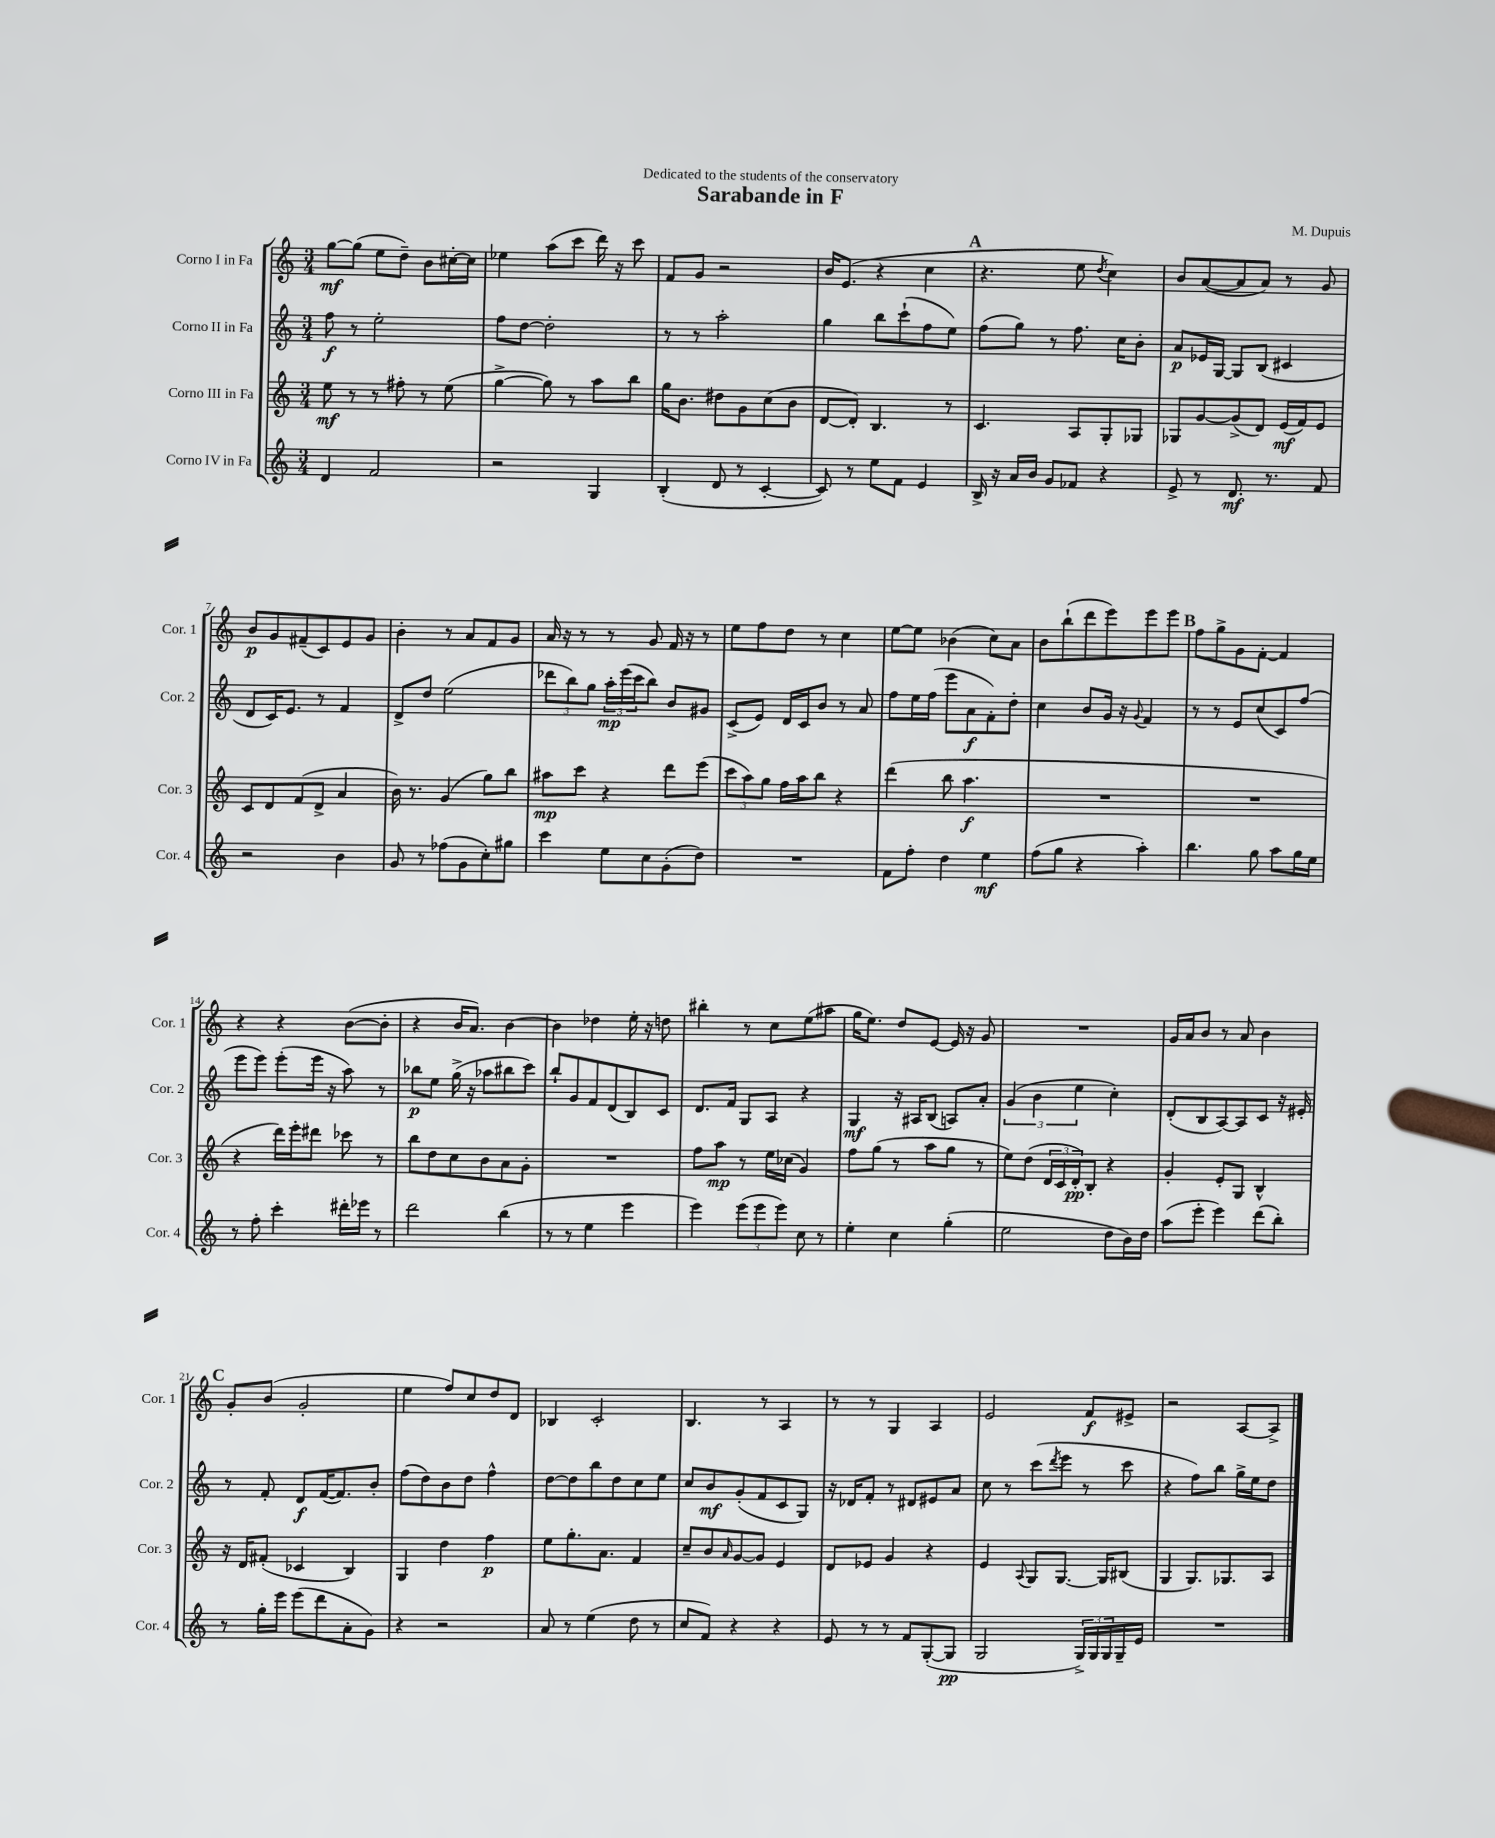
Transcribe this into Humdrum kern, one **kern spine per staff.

**kern	**dynam	**kern	**dynam	**kern	**dynam	**kern	**dynam
*part4	*part4	*part3	*part3	*part2	*part2	*part1	*part1
*staff4	*staff4	*staff3	*staff3	*staff2	*staff2	*staff1	*staff1
*I"Corno IV in Fa	*	*I"Corno III in Fa	*	*I"Corno II in Fa	*	*I"Corno I in Fa	*
*I'Cor. 4	*	*I'Cor. 3	*	*I'Cor. 2	*	*I'Cor. 1	*
*clefG2	*	*clefG2	*	*clefG2	*	*clefG2	*
*k[]	*	*k[]	*	*k[]	*	*k[]	*
*M3/4	*	*M3/4	*	*M3/4	*	*M3/4	*
=1	=1	=1	=1	=1	=1	=1	=1
4d/	.	8ee\	mf	8ff\	f	[8gg\L	mf
.	.	8r	.	8r	.	(8gg\J]	.
2f/	.	8r	.	2ee'\	.	8ee\L	.
.	.	8ff#X'\	.	.	.	8dd~\J)	.
.	.	8r	.	.	.	8b\L	.
.	.	(8ee\	.	.	.	[16cc#X'\L	.
.	.	.	.	.	.	16cc#\JJ]	.
=2	=2	=2	=2	=2	=2	=2	=2
2r	.	[4gg^\	.	8ff\L	.	4ee-X\	.
.	.	.	.	[8dd\J	.	.	.
.	.	8gg\])	.	2dd'\]	.	(8aa\L	.
.	.	8r	.	.	.	8ccc\J	.
4G/	.	8aa\L	.	.	.	16ddd\)	.
.	.	.	.	.	.	16r	.
.	.	8bb\J	.	.	.	8ccc\	.
=3	=3	=3	=3	=3	=3	=3	=3
(4B'/	.	16gg\KL	.	8r	.	8f/L	.
.	.	8.b\J	.	.	.	.	.
.	.	.	.	8r	.	8g/J	.
8d/	.	8dd#X\L	.	2aa'\	.	2r	.
8r	.	8g\	.	.	.	.	.
[4c'/	.	(8cc\	.	.	.	.	.
.	.	8b\J	.	.	.	.	.
=4	=4	=4	=4	=4	=4	=4	=4
8c/])	.	[8d/L	.	4gg\	.	16b/KL	.
.	.	.	.	.	.	(8.e/J	.
8r	.	8d'/J])	.	.	.	.	.
8ee\L	.	4.B/	.	8bb\L	.	4r	.
8f\J	.	.	.	(8ccc`\	.	.	.
4e/	.	.	.	8ff\	.	4cc\	.
.	.	8r	.	8ee\J)	.	.	.
!!LO:REH:place=s1:t=A
=5	=5	=5	=5	=5	=5	=5	=5
16B^/	.	4.c/	.	(8ff\L	.	4.r	.
16r	.	.	.	.	.	.	.
16a/LL	.	.	.	8gg\J)	.	.	.
16b/JJ	.	.	.	.	.	.	.
8g/L	.	.	.	8r	.	.	.
8f-X/J	.	8A/L	.	8.ff\	.	8ee\	.
.	.	.	.	.	.	8qdd/	.
4r	.	8G'/	.	.	.	4cc\)	.
.	.	.	.	16cc\KL	.	.	.
.	.	8G-X/J	.	8b'\J	.	.	.
=6	=6	=6	=6	=6	=6	=6	=6
8e^/	.	8G-X/L	.	8a/L	p	8b/L	.
8r	.	[8g/	.	16e-X/L	.	([8a/	.
.	.	.	.	[16G/JJ	.	.	.
8.d/	mf	(8g^/]	.	8G/L]	.	8a/]	.
.	.	8d/J)	.	(8B/J	.	8a/J)	.
8.r	.	.	.	.	.	.	.
.	.	(16e/LL	mf	4c#X/	.	8r	.
.	.	16f/J)	.	.	.	.	.
8f/	.	8e/J	.	.	.	8g/	.
!!LO:LB:g=z
=7	=7	=7	=7	=7	=7	=7	=7
2r	.	8c/L	.	8d/L	.	8b/L	p
.	.	8d/	.	16c/K)	.	8g/	.
.	.	.	.	8.e/J	.	.	.
.	.	(8f/	.	.	.	(8f#X~/	.
.	.	8d^/J	.	8r	.	8c/)	.
4b\	.	4a/	.	4f/	.	8e/	.
.	.	.	.	.	.	8g/J	.
=8	=8	=8	=8	=8	=8	=8	=8
8g/	.	16b\)	.	8d^/L	.	4b'\	.
.	.	8.r	.	.	.	.	.
8r	.	.	.	8dd/J	.	.	.
(8ff-X\L	.	(4g/	.	(2ee\	.	8r	.
8g\	.	.	.	.	.	8a/L	.
8cc'\)	.	8gg\L)	.	.	.	8f/	.
8gg#X\J	.	8bb\J	.	.	.	8g/J	.
=9	=9	=9	=9	=9	=9	=9	=9
4ccc\	.	8aa#X\L	mp	12ddd-X\L	.	16a/	.
.	.	.	.	.	.	16r	.
.	.	.	.	12bb\)	.	.	.
.	.	8ccc\J	.	.	.	8r	.
.	.	.	.	12gg\J	.	.	.
8ee\L	.	4r	.	24aa'\LL	mp	8r	.
.	.	.	.	(24eee\	.	.	.
.	.	.	.	24ccc\J	.	.	.
8cc\	.	.	.	8bb\J)	.	8g/	.
(8g'\	.	8ddd\L	.	8b/L	.	16f/	.
.	.	.	.	.	.	16r	.
8dd\J)	.	(8eee\J	.	8g#X/J	.	8r	.
=10	=10	=10	=10	=10	=10	=10	=10
2.r	.	12ccc\L	.	(8c^/L	.	8ee\L	.
.	.	12aa\)	.	.	.	.	.
.	.	.	.	8e/J)	.	8ff\	.
.	.	12gg\J	.	.	.	.	.
.	.	16ff\LL	.	16d/LL	.	8dd\J	.
.	.	16aa\J	.	16c/J	.	.	.
.	.	8bb\J	.	8b/J	.	8r	.
.	.	4r	.	8r	.	4cc\	.
.	.	.	.	8a/	.	.	.
=11	=11	=11	=11	=11	=11	=11	=11
8f\L	.	(4ddd\	.	8ff\L	.	[8ee\L	.
8ff'\J	.	.	.	16ee\L	.	8ee\J]	.
.	.	.	.	(16ff\JJ	.	.	.
4dd\	.	8bb\	.	8eee\L	.	(4b-X\	.
.	.	4.aa\	f	8a\	f	.	.
4ee\	mf	.	.	8f'\)	.	8cc\L)	.
.	.	.	.	8dd'\J	.	8a\J	.
=12	=12	=12	=12	=12	=12	=12	=12
(8ff\L	.	2.r	.	4cc\	.	8b\L	.
8gg\J	.	.	.	.	.	(8bb`\	.
4r	.	.	.	8b/L	.	8ddd\	.
.	.	.	.	16g/Jk	.	8eee\)	.
.	.	.	.	16r	.	.	.
.	.	.	.	8qqg/	.	.	.
4aa'\)	.	.	.	4f/	.	8eee\	.
.	.	.	.	.	.	8eee\J	.
!!LO:REH:place=s1:t=B
=13	=13	=13	=13	=13	=13	=13	=13
4.bb\	.	2.r	.	8r	.	8ff\L	.
.	.	.	.	8r	.	8gg^\	.
.	.	.	.	8e/L	.	8g\	.
8gg\	.	.	.	(8cc/	.	[8f'\J	.
8aa\L	.	.	.	8c/)	.	4f/]	.
16gg\L	.	.	.	(8ff/J	.	.	.
16ee\JJ	.	.	.	.	.	.	.
!!LO:LB:g=z
=14	=14	=14	=14	=14	=14	=14	=14
8r	.	4r	.	8eee\L	.	4r	.
8ff'\	.	.	.	8eee\J)	.	.	.
4ccc'\	.	16ddd\LL)	.	(8eee'\L	.	4r	.
.	.	16eee'\J	.	.	.	.	.
.	.	8ddd#X\J	.	16eee\Jk	.	.	.
.	.	.	.	16r	.	.	.
16ddd#X'\LL	.	8ccc-X\	.	8aa\)	.	([8b\L	.
16eee-X\JJ	.	.	.	.	.	.	.
8r	.	8r	.	8r	.	8b'\J]	.
=15	=15	=15	=15	=15	=15	=15	=15
2ddd\	.	8bb\L	.	8bb-X\L	p	4r	.
.	.	8dd\	.	8ee\J	.	.	.
.	.	8cc\	.	(16gg^\	.	16b/KL	.
.	.	.	.	16r	.	8.a/J)	.
.	.	8b\	.	8aa-X\L	.	.	.
(4bb\	.	8a\	.	8bb#X\	.	[4b\	.
.	.	8g'\J	.	8ccc\J)	.	.	.
=16	=16	=16	=16	=16	=16	=16	=16
8r	.	2.r	.	8bb`/L	.	4b\]	.
8r	.	.	.	8g/	.	.	.
4ee\	.	.	.	8f/	.	4dd-X\	.
.	.	.	.	(8d/	.	.	.
4eee\	.	.	.	8B/)	.	16ee'\	.
.	.	.	.	.	.	16r	.
.	.	.	.	8c/J	.	8ddn\	.
=17	=17	=17	=17	=17	=17	=17	=17
4eee\)	.	8ff\L	.	8.d/L	.	4bb#X'\	.
.	.	8aa\J	mp	.	.	.	.
.	.	.	.	16f/Jk	.	.	.
(12eee\L	.	8r	.	8G/L	.	8r	.
12eee\	.	.	.	.	.	.	.
.	.	16ee\LL	.	8A/J	.	8cc\L	.
12eee\J)	.	.	.	.	.	.	.
.	.	(16cc-X\JJ	.	.	.	.	.
8cc\	.	4g/)	.	4r	.	(8ee\	.
8r	.	.	.	.	.	8aa#X\J	.
=18	=18	=18	=18	=18	=18	=18	=18
4ee'\	.	8ff\L	.	4G/	mf	16gg\KL	.
.	.	.	.	.	.	8.ee\J)	.
.	.	(8gg\J	.	.	.	.	.
4cc\	.	8r	.	16r	.	8dd/L	.
.	.	.	.	16A#X/KL	.	.	.
.	.	8aa\L	.	(8B/J	.	[8e/J	.
(4gg'\	.	8gg\J	.	8An/L)	.	16e/]	.
.	.	.	.	.	.	16r	.
.	.	8r	.	8a'/J	.	8g/	.
=19	=19	=19	=19	=19	=19	=19	=19
2ee\	.	8ee\L)	.	(6g/	.	2.r	.
.	.	(8dd\J	.	.	.	.	.
.	.	.	.	6b\	.	.	.
.	.	24d/LL	.	.	.	.	.
.	.	24c/	.	.	.	.	.
.	.	24d'/J)	pp	6ee\	.	.	.
.	.	8B'/J	.	.	.	.	.
8dd\L	.	4r	.	4cc'\)	.	.	.
16b\L)	.	.	.	.	.	.	.
16dd\JJ	.	.	.	.	.	.	.
=20	=20	=20	=20	=20	=20	=20	=20
(8aa\L	.	4g'/	.	(8d'/L	.	16g/LL	.
.	.	.	.	.	.	16a/J	.
8eee'\J	.	.	.	8B/	.	8b/J	.
4eee\)	.	8e'/L	.	[8A/)	.	8r	.
.	.	8G/J	.	8A/]	.	8a/	.
(8ddd\L	.	4B^^/	.	8c/J	.	4b\	.
8bb'\J)	.	.	.	16r	.	.	.
.	.	.	.	16e#X'/	.	.	.
!!LO:LB:g=z
!!LO:REH:place=s1:t=C
=21	=21	=21	=21	=21	=21	=21	=21
8r	.	16r	.	8r	.	8g'/L	.
.	.	16d/KL	.	.	.	.	.
16gg'\LL	.	(8f#X'/J	.	8f'/	.	(8b/J	.
16eee\JJ	.	.	.	.	.	.	.
(8eee\L	.	4c-X/	.	8d/L	f	2g'/	.
8ddd\	.	.	.	([16f/K	.	.	.
.	.	.	.	8.f/])	.	.	.
8a'\	.	4B/)	.	.	.	.	.
8g\J)	.	.	.	8b'/J	.	.	.
=22	=22	=22	=22	=22	=22	=22	=22
4r	.	4G/	.	(8ff\L	.	4ee\	.
.	.	.	.	8dd\)	.	.	.
2r	.	4dd\	.	8b\	.	8ff/L)	.
.	.	.	.	8dd\J	.	8cc/	.
.	.	4ff\	p	4ff^^\	.	8dd/	.
.	.	.	.	.	.	8d/J	.
=23	=23	=23	=23	=23	=23	=23	=23
8a/	.	8ee\L	.	[8dd\L	.	4B-X/	.
8r	.	8.gg'\	.	8dd\]	.	.	.
(4ee\	.	.	.	8bb\	.	2c'/	.
.	.	8.a\J	.	.	.	.	.
.	.	.	.	8dd\	.	.	.
8dd\	.	4f/	.	8cc\	.	.	.
8r	.	.	.	8ee\J	.	.	.
=24	=24	=24	=24	=24	=24	=24	=24
8cc/L	.	8cc~/L	.	8cc/L	.	4.B/	.
8f/J)	.	8b/	.	8b/	mf	.	.
.	.	16qqa/	.	.	.	.	.
4r	.	[8g/	.	(8g'/	.	.	.
.	.	8g/J]	.	8f/	.	8r	.
4r	.	4e/	.	8c/	.	4A/	.
.	.	.	.	8G/J)	.	.	.
=25	=25	=25	=25	=25	=25	=25	=25
8e/	.	8d/L	.	16r	.	8r	.
.	.	.	.	16d-X/KL	.	.	.
8r	.	8e-X/J	.	8f'/J	.	8r	.
8r	.	4g/	.	8r	.	4G/	.
8f/L	.	.	.	8d#X/L	.	.	.
([8G'/	.	4r	.	8e#X/	.	4A/	.
8G/J]	pp	.	.	8a/J	.	.	.
=26	=26	=26	=26	=26	=26	=26	=26
2G/	.	4e/	.	8cc\	.	2e/	.
.	.	.	.	8r	.	.	.
.	.	8qqA/	.	.	.	.	.
.	.	8G/L	.	(8ccc\L	.	.	.
.	.	.	.	8qddd/	.	.	.
.	.	[8.G/J	.	8eee\J	.	.	.
24G^/LL)	.	.	.	8r	.	8f/L	f
24G/	.	.	.	.	.	.	.
.	.	16G/KL]	.	.	.	.	.
24G/	.	.	.	.	.	.	.
16G~/	.	(8B#X/J	.	8ccc\	.	8e#X^/J	.
16e/JJ	.	.	.	.	.	.	.
=27	=27	=27	=27	=27	=27	=27	=27
2.r	.	4G/	.	4r	.	2r	.
.	.	8.G/L)	.	8ff\L)	.	.	.
.	.	.	.	8bb\J	.	.	.
.	.	8.G-X/	.	.	.	.	.
.	.	.	.	16gg^\LL	.	[8A/L	.
.	.	.	.	16ee\J	.	.	.
.	.	8A/J	.	8dd\J	.	8A^/J]	.
==	==	==	==	==	==	==	==
*-	*-	*-	*-	*-	*-	*-	*-
